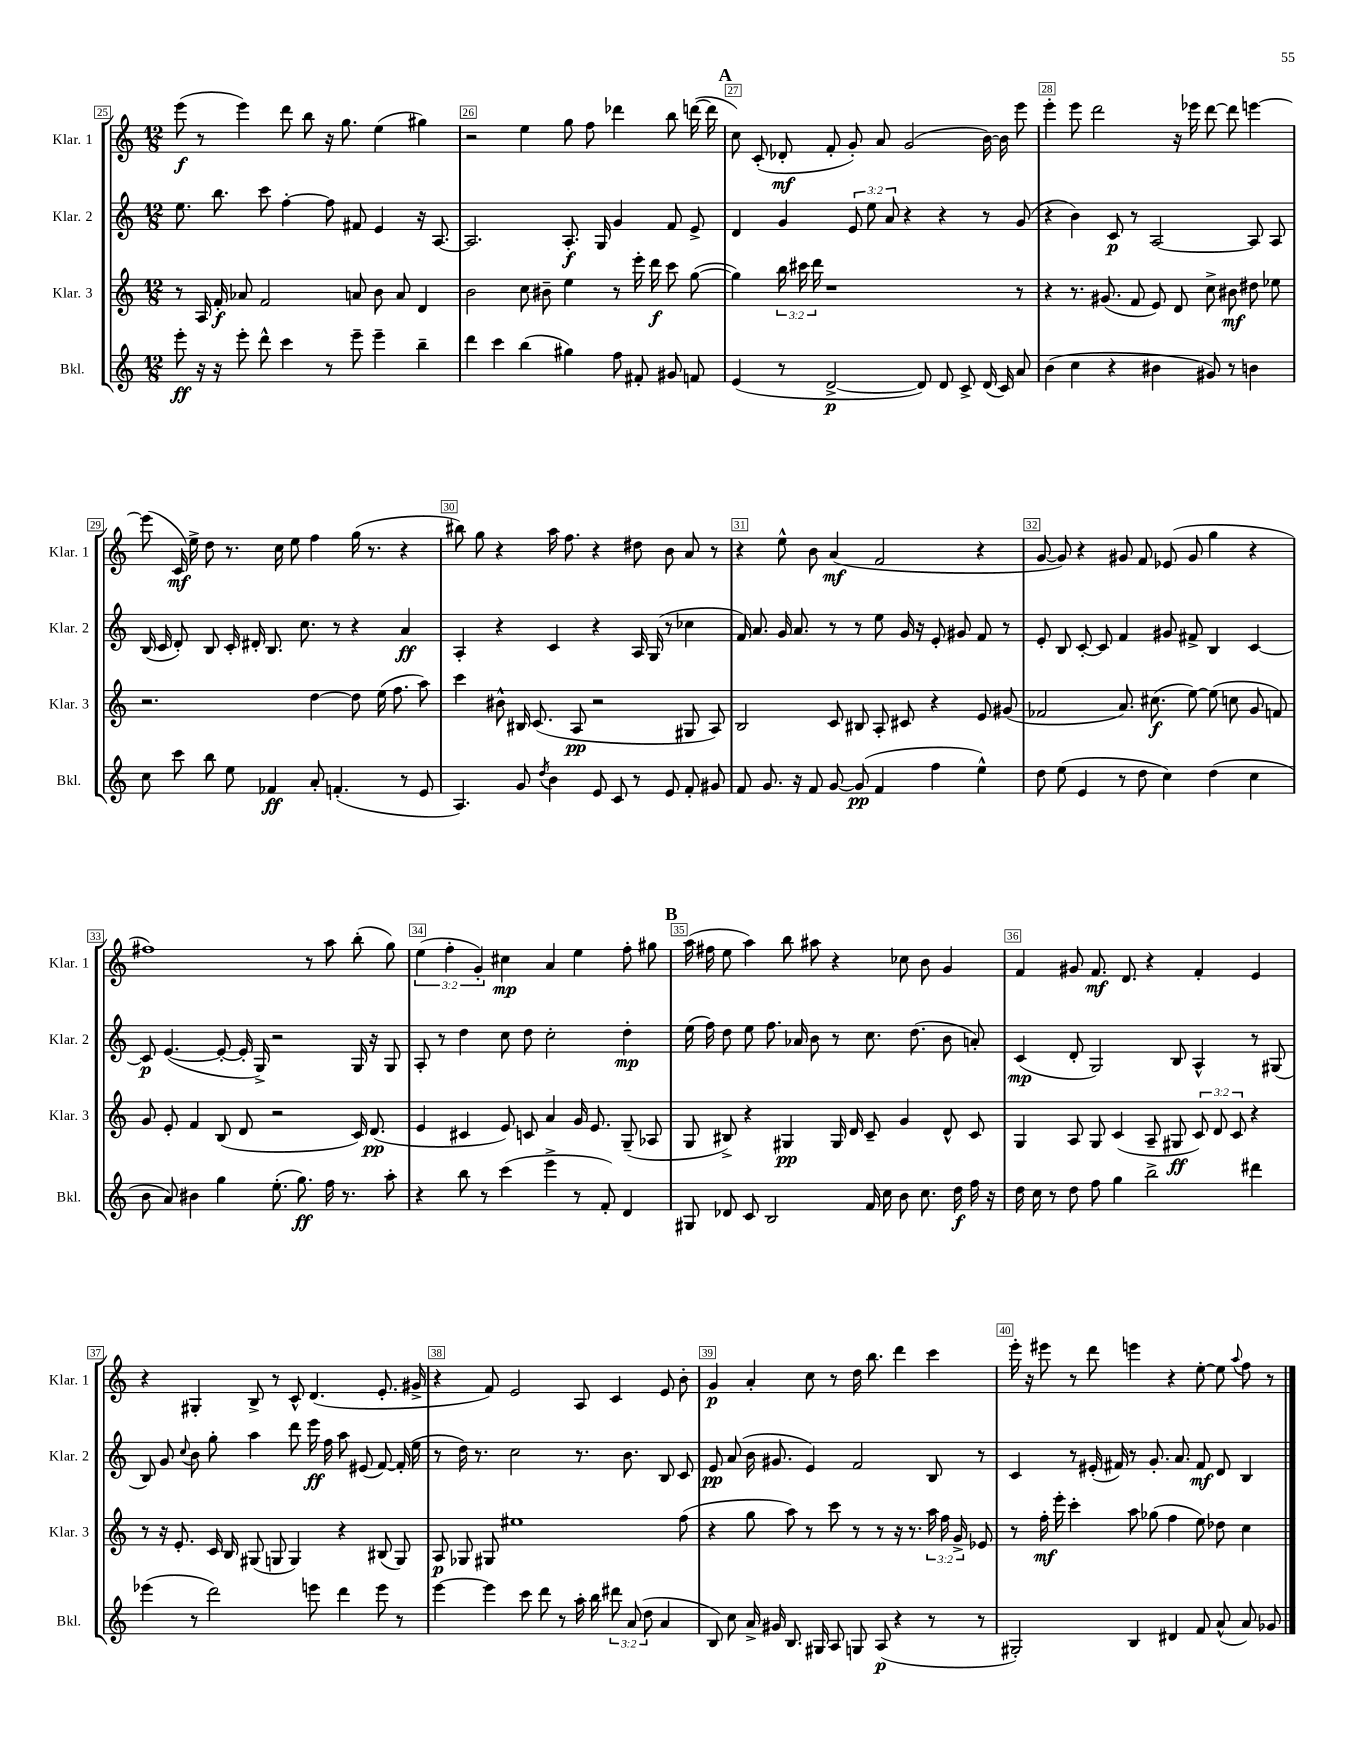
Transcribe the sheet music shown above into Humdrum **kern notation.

**kern	**kern	**kern	**kern
*staff4	*staff3	*staff2	*staff1
*clefG2	*clefG2	*clefG2	*clefG2
*k[]	*k[]	*k[]	*k[]
*M12/8	*M12/8	*M12/8	*M12/8
8eee'	8r	8.ee	(8eee
16r	16A	.	8r
16r	16f'	8.bb	.
8eee'	8a-	.	4eee)
8ddd^^	2f	8ccc	.
4ccc	.	[4ff'	8ddd
.	.	.	8bb
8r	.	8ff]	16r
.	.	.	8.gg
8eee~	8a	8f#	.
4eee~	8b	4e	(4ee
.	8a	.	.
4bb~	4d	16r	4gg#)
.	.	[8.A	.
=	=	=	=
4ddd	2b	2.A]	2r
4ccc	.	.	.
(4bb	8cc	.	4ee
.	8b#~	.	.
4gg#)	4ee	8.A'	8gg
.	.	.	8ff
.	.	16G	.
8ff	8r	4g	4ddd-
8f#'	16eee'	.	.
.	16ddd	.	.
8g#	8ccc	8f	8bb
8f	([8gg	8e^	([16ddd
.	.	.	16ddd]
=	=	=	=
(4e	4gg])	4d	8cc)
.	.	.	(8c'
8r	24bb	4g	8d-'
.	24ccc#	.	.
.	24ddd	.	.
[2d^	1r	.	8f'
.	.	12e	8g')
.	.	12ee	.
.	.	.	8a
.	.	12a	.
.	.	4r	(2g
8d])	.	.	.
8d	.	4r	.
8c^	.	.	.
(16d	.	8r	[16b)
16c)	.	.	16b]
8a	8r	(8g	8eee
=	=	=	=
(4b	4r	4r	4eee'
4cc	8.r	4b)	8eee
.	.	.	2ddd
.	(8.g#	.	.
4r	.	8c	.
.	8f	8r	.
4b#	8e)	[2A	.
.	8d	.	16r
.	.	.	16eee-
8g#)	8cc^	.	[8ddd
8r	8b#	.	8ddd]
4b	8dd#	8A]	[4eee
.	8ee-	8A	.
=	=	=	=
8cc	2.r	(16B	(8eee]
.	.	16c	.
8ccc	.	8d')	16c)
.	.	.	16ee^
8bb	.	8B	8dd
8ee	.	16c'	8.r
.	.	16d#'	.
4f-	.	8.B	.
.	.	.	16cc
.	.	.	8ee
.	.	8.cc	.
8a'	[4dd	.	4ff
(4.f'	.	8r	.
.	8dd]	4r	(16gg
.	.	.	8.r
.	(16ee	.	.
.	8.ff	.	.
8r	.	4a	4r
8e	8aa)	.	.
=	=	=	=
4.A)	4ccc	4A'	8bb#)
.	.	.	8gg
.	8b#^^	4r	4r
8g	16B#	.	.
.	(8.c	.	.
8qdd	.	.	.
4b	.	4c	16aa
.	.	.	8.ff
.	8A	.	.
8e	2r	4r	4r
8c	.	.	.
8r	.	16A	8dd#
.	.	(16G	.
8e	.	8r	8b
8f'	8G#	4cc-	8a
8g#	8A)	.	8r
=	=	=	=
8f	2B	16f)	4r
.	.	8.a	.
8.g	.	.	.
.	.	16g	8ee^^
16r	.	8.a	.
8f	.	.	8b
[8g	8c	8r	(4a
(8g]	8B#	8r	.
4f	8A'	8ee	2f
.	8c#	16g	.
.	.	16r	.
4ff	4r	8e'	.
.	.	8g#	.
4ee^^)	8e	8f	4r
.	(8g#	8r	.
=	=	=	=
8dd	2f-	8e'	[8g
(8ee	.	8B	8g])
4e	.	[8c'	4r
.	.	8c]	.
8r	8.a)	4f	8g#
8dd	.	.	8f
.	(8.cc#	.	.
4cc)	.	8g#	(8e-
.	[8ee)	8f#^	8g#
(4dd	(8ee]	4B	4gg
.	8cc	.	.
4cc	8g	[4c	4r
.	8f)	.	.
=	=	=	=
8b	8g	8c]	1ff#)
8a)	8e'	([4.e	.
4b#	4f	.	.
4gg	(8B	8e'_	.
.	8d	16e']	.
.	.	16G^)	.
(8.ee'	2r	2r	.
8.gg)	.	.	.
.	.	.	8r
16ff	.	.	8aa
8.r	.	.	.
.	16c)	16G	(8bb'
.	(8.d	16r	.
8aa'	.	8G	8gg)
=	=	=	=
4r	4e	8A'	(6ee
.	.	8r	.
.	.	.	6ff'
8bb	4c#	4dd	.
.	.	.	6g')
8r	.	.	.
(4ccc	8e)	8cc	4cc#
.	8c	8dd	.
4eee^	4a	2cc'	4a
8r	16g	.	4ee
.	8.e	.	.
8f')	.	.	.
4d	(8G~	4dd'	8ff'
.	8A-	.	8gg#
=	=	=	=
8G#	8G	(16ee	(16aa
.	.	16ff)	16ff#
8d-	8B#^)	8dd	8ee
8c	4r	8ee	4aa)
2B	.	8.ff	.
.	4G#	.	8bb
.	.	16a-	.
.	.	8b	8aa#
.	16G#	8r	4r
.	16d	.	.
16f	8c~	8.cc	.
16cc	.	.	.
8b	4g	.	8cc-
.	.	(8.dd	.
8.cc	.	.	8b
.	8d^^	8b	4g
16dd	.	.	.
16ff	8c	8a')	.
16r	.	.	.
=	=	=	=
16dd	4G	(4c	4f
16cc	.	.	.
8r	.	.	.
8dd	8A	8d'	8g#
8ff	8G	2G)	8.f
4gg	(4c	.	.
.	.	.	8.d
2bb^	8A~	.	4r
.	8G#	8B	.
.	12c)	4A^^	4f'
.	12d	.	.
.	12c	.	.
4ddd#	4r	8r	4e
.	.	(8G#	.
=	=	=	=
(4eee-	8r	8B)	4r
.	16r	8g	.
.	8.e'	.	.
.	.	8qqcc	.
8r	.	8b	4G#'
2ddd)	16c	8gg'	.
.	16B	.	.
.	(8G#	4aa	8B^
.	8G	.	8r
.	4G)	8ddd	8c^^
8eee	.	16eee	(4.d
.	.	16ff	.
4ddd	4r	8aa	.
.	.	(8e#	.
8eee	(8B#	[8f)	8.e'
8r	8G)	(16f']	.
.	.	16ee	16g#^
=	=	=	=
[4eee	8A	8r	4r
.	8G-	16dd)	.
.	.	8.r	.
4eee]	8G#	.	8f)
.	1ee#	2cc	2e
8ccc	.	.	.
8ddd	.	.	.
8r	.	.	.
16aa'	.	8.r	8A
16bb	.	.	.
12ddd#	.	.	4c
.	.	8.b	.
(12a	.	.	.
12dd	.	.	.
4a	.	8B	8e
.	(8ff	8c	8b'
=	=	=	=
8B)	4r	8e	4g
8cc	.	(8a	.
16a^	8gg	16b	4a'
16g#	.	8.g#	.
8.B	8aa)	.	.
.	8r	4e)	8cc
16G#	.	.	.
8A	8ccc	.	8r
8G	8r	2f	16dd
.	.	.	8.bb
(8A	8r	.	.
4r	16r	.	4ddd
.	8.r	.	.
8r	24aa	8B	4ccc
.	24ff	.	.
.	24g^	.	.
8r	8e-	8r	.
=	=	=	=
2G#')	8r	4c	16eee'
.	.	.	16r
.	16ff'	.	8eee#
.	16eee'	.	.
.	4ccc'	8r	8r
.	.	(16e#'	8ddd
.	.	16f#)	.
4B	8aa	8r	4eee
.	(8gg-	8.g'	.
4d#	4ff	.	4r
.	.	8.a	.
8f	8ee)	8f#	[8ee'
(8a^^	8dd-	8d	8ee]
.	.	.	8qqaa
8a)	4cc	4B	8ff
8g-	.	.	8r
==	==	==	==
*-	*-	*-	*-
